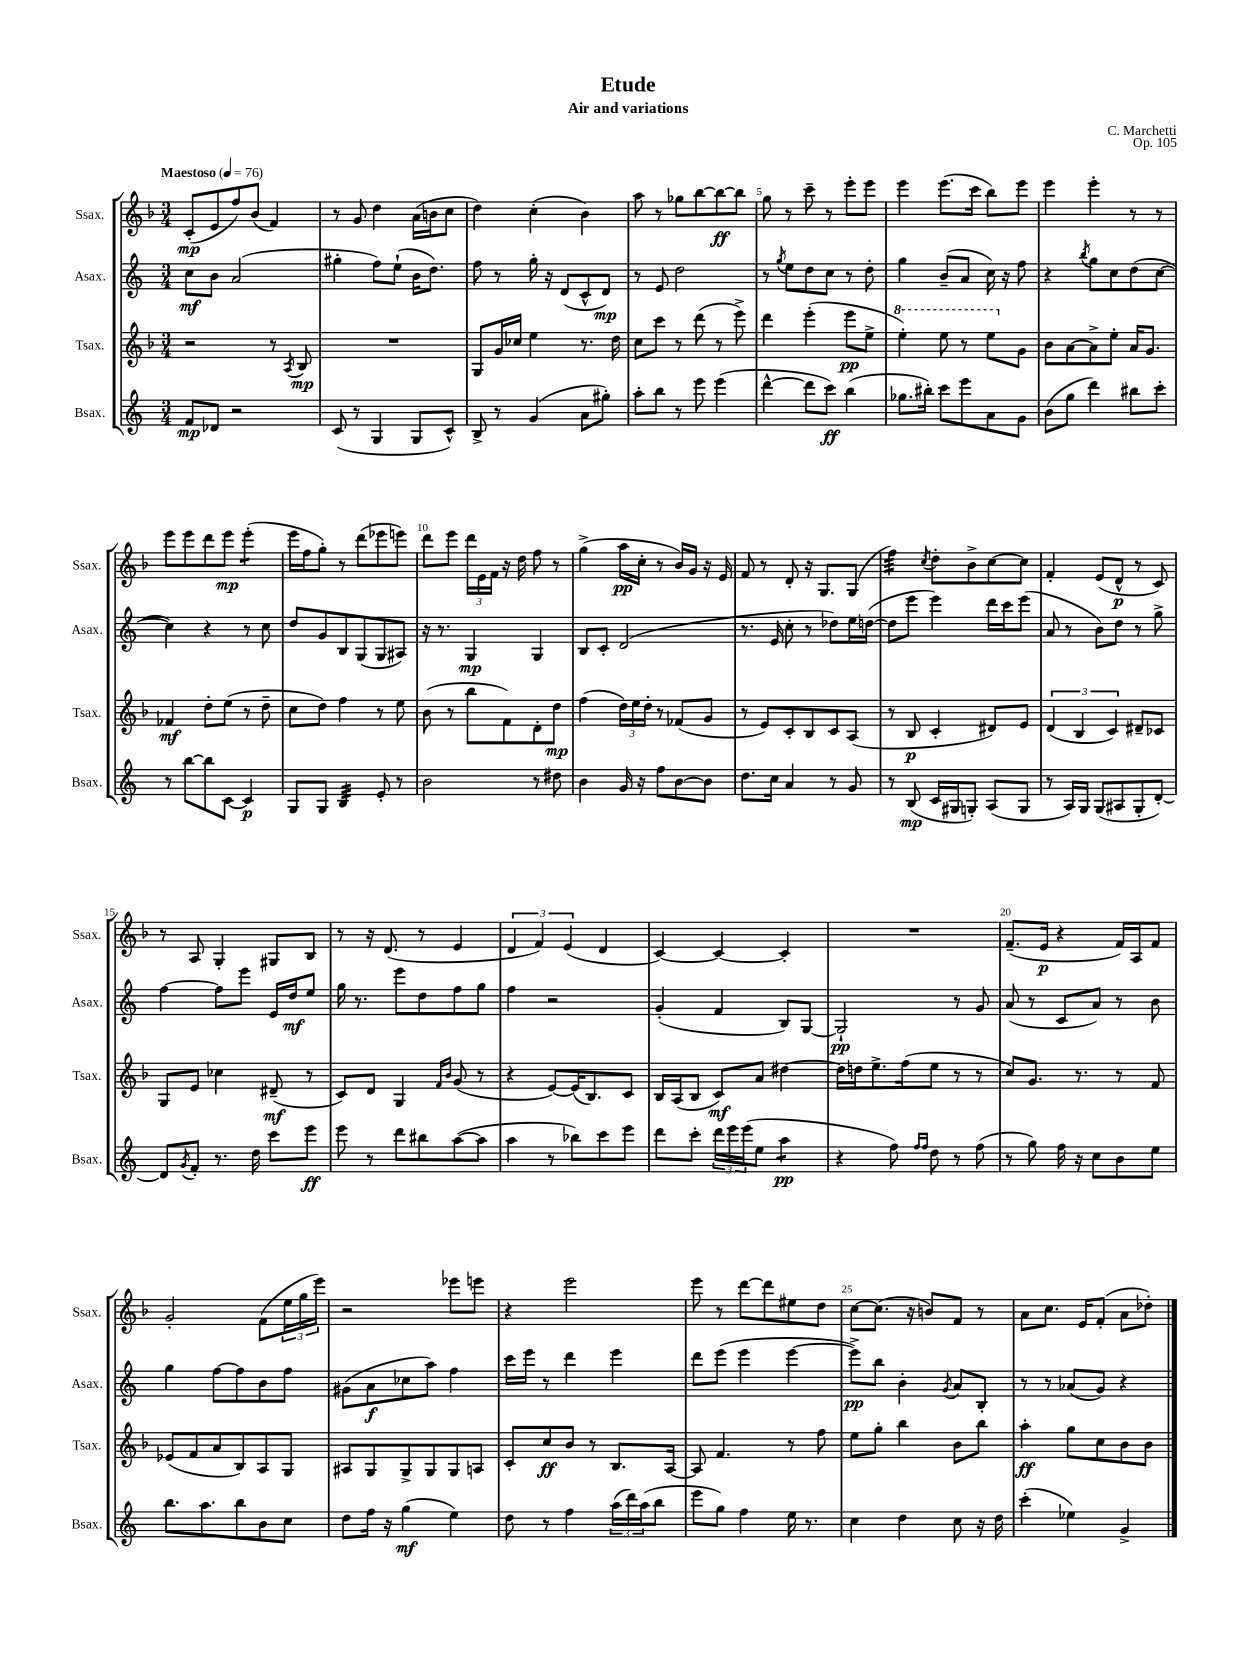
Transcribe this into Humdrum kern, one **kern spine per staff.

**kern	**kern	**kern	**kern
*staff4	*staff3	*staff2	*staff1
*clefG2	*clefG2	*clefG2	*clefG2
*k[]	*k[b-]	*k[]	*k[b-]
*M3/4	*M3/4	*M3/4	*M3/4
*MM76	*MM76	*MM76	*MM76
8f	2r	8cc	(8c'
8d-	.	8b	8e
2r	.	(2a	8ff)
.	.	.	(8b-
.	8r	.	4f)
.	8qA	.	.
.	8B-	.	.
=	=	=	=
(8c	2.r	4gg#'	8r
8r	.	.	8g
4G	.	8ff)	4dd
.	.	(8ee`	.
8G	.	16b	(16a
.	.	8.dd)	16b
8c^^)	.	.	8cc
=	=	=	=
8B^	8G	8ff	4dd)
8r	16g	8r	.
.	16cc-	.	.
(4g	4ee	16gg'	(4cc'
.	.	16r	.
.	.	(8d	.
8a	8.r	8c^^	4b-)
8gg#')	.	8d)	.
.	16dd	.	.
=	=	=	=
8aa'	8cc	8r	8aa
8bb	8ccc	8e	8r
8r	8r	2dd	8gg-
8eee	(8ddd	.	[8bb-
(4eee	8r	.	8bb-_
.	8eee^)	.	8bb-]
=	=	=	=
[4ddd^^	4ddd	8r	8gg
.	.	8qgg	.
.	.	8ee	8r
8ddd]	(4eee'	8dd	8ccc~
8ccc)	.	8cc	8r
(4bb	8eee	8r	8eee'
.	8ee^	8dd'	8eee
=	=	=	=
8.gg-	4eee')	4gg	4eee
16bb#')	.	.	.
8ccc	8eee	(8b~	(8.eee
8eee	8r	8a	.
.	.	.	16ccc
8a	8eee	16cc)	8bb-)
.	.	16r	.
8g	8g	8ff	8eee
=	=	=	=
(8b	8b-	4r	4eee
8gg	[8a	.	.
.	.	8qbb	.
4ddd)	8a^]	8gg	4eee'
.	8ee'	8cc	.
8bb#	16a	(8dd	8r
.	8.g	.	.
8ccc'	.	[8cc	8r
=	=	=	=
8r	4f-	4cc])	8eee
[8bb	.	.	8eee
8bb]	8dd'	4r	8ddd
[8c	(8ee	.	8eee
4c]	8r	8r	(4eee'
.	8dd~	8cc	.
=	=	=	=
8G	8cc	8dd	16eee
.	.	.	16ff
8G	8dd)	8g	8gg')
4B	4ff	8B	8r
.	.	(8G	(8ddd
8e'	8r	8G	8eee-
8r	8ee	8A#)	8eee)
=	=	=	=
2b	(8b-	16r	8ddd
.	.	8.r	.
.	8r	.	8eee
.	8bb-	4G	24ddd
.	.	.	24e
.	.	.	24f
.	8f)	.	16r
.	.	.	16dd
8r	8d'	4G	8ff
8dd#	8dd	.	8r
=	=	=	=
4b	(4ff	8B	(4gg^
.	.	8c'	.
16g	24dd)	(2d	16aa
.	24ee	.	.
16r	.	.	16cc'
.	24dd'	.	.
8ff	8r	.	8r
[8b	(8f-	.	16b-)
.	.	.	16g
8b]	8g	.	16r
.	.	.	16e
=	=	=	=
8.dd	8r	8.r	8f
.	8e)	.	8r
16cc	.	16e	.
4a	8c'	8cc'	8d'
.	8B-	8r	16r
.	.	.	8.G
8r	8c	8dd-)	.
8g	(8A	16ee	(8G
.	.	([16dd	.
=	=	=	=
8r	8r	8dd]	4ff)
(8B	8B-	8eee	.
.	.	.	8qcc
16c	4c'	4eee)	8dd'
16G#	.	.	.
8G')	.	.	8b-^
(8A	8d#)	16ddd	[8cc
.	.	16ccc	.
8G	8e	(8eee	8cc]
=	=	=	=
8r	(6d	8a	4f'
16A)	.	8r	.
.	6B-	.	.
16G	.	.	.
(8G	.	8b)	(8e
.	6c)	.	.
8A#	.	8dd	8d^^
8G'	8d#~	8r	8r
[8d')	8c-	8gg^	8c)
=	=	=	=
8d]	8G	[4ff	8r
8qg	.	.	.
8f'	8e	.	8A
8.r	4cc-	8ff]	4G'
.	.	8eee	.
16dd	.	.	.
8ccc	(8d#~	16e	8G#
.	.	16dd	.
8eee	8r	8ee	8B-
=	=	=	=
8eee	8c)	16gg	8r
.	.	8.r	.
8r	8d	.	16r
.	.	.	(8.d
8ddd	4G	8eee	.
8bb#	.	8dd	8r
.	16qqf	.	.
.	16qqb-	.	.
([8aa	(8g	8ff	4e
8aa]	8r	8gg	.
=	=	=	=
4aa	4r	4ff	6d
.	.	.	6f)
8r	[8e)	2r	.
.	.	.	(6e
8bb-)	(16e]	.	.
.	8.B-)	.	.
8ccc	.	.	4d
8eee	8c	.	.
=	=	=	=
8ddd	16B-	(4g'	[4c)
.	(16A	.	.
8ccc'	8B-	.	.
24ddd	8c)	4f	4c_
24eee	.	.	.
(24eee	.	.	.
8ee	8a	.	.
4aa	[4dd#	8B)	4c']
.	.	[8G	.
=	=	=	=
4r	16dd#]	2G`]	2.r
.	16dd	.	.
.	8.ee^	.	.
8ff)	.	.	.
.	(16ff	.	.
16qqff	.	.	.
16qqff	.	.	.
8dd	8ee	.	.
8r	8r	8r	.
(8ff	8r	8g	.
=	=	=	=
8r	8cc)	(8a	(8.f~
8gg)	8.g	8r	.
.	.	.	16e
16ff	.	8c	4r
16r	8.r	.	.
8cc	.	8a)	.
8b	8r	8r	16f)
.	.	.	16A
8ee	8f	8b	8f
=	=	=	=
8.bb	(8e-	4gg	2g'
.	8f	.	.
8.aa	.	.	.
.	8a	[8ff	.
8bb	8B-)	8ff]	.
8b	8A	8b	(8f
8cc	8G	8ff	24ee
.	.	.	24gg
.	.	.	24eee)
=	=	=	=
8dd	8A#	(8g#	2r
16ff	8G	8a	.
16r	.	.	.
(4gg	8G^	8cc-	.
.	8G	8aa)	.
4ee)	8G	4ff	8eee-
.	8A	.	8eee
=	=	=	=
8dd	8c'	16ccc	4r
.	.	16eee	.
8r	8cc	8r	.
4ff	8b-	4ddd	2eee
.	8r	.	.
(24aa	8.B-	4eee	.
24ddd)	.	.	.
(24aa	.	.	.
8bb	.	.	.
.	[16A	.	.
=	=	=	=
8eee	8A]	8ddd	8eee
8gg)	4.f	(8eee	8r
4ff	.	4eee	[8ddd
.	.	.	8ddd]
16ee	8r	[4eee	8ee#
8.r	.	.	.
.	8ff	.	8dd
=	=	=	=
4cc	8ee	8eee^])	[8cc
.	8gg'	8bb	(8.cc]
4dd	4bb-	4b'	.
.	.	.	16r
.	.	.	8b)
.	.	8qg	.
8cc	8b-	8a	8f
16r	8bb-	8B'	8r
16dd	.	.	.
=	=	=	=
(4ccc'	4aa'	8r	8a
.	.	8r	8.cc
4ee-)	8gg	(8a-	.
.	.	.	16e
.	8cc	8g)	(8f'
4g^	8b-	4r	8a
.	8b-	.	8dd-')
==	==	==	==
*-	*-	*-	*-
